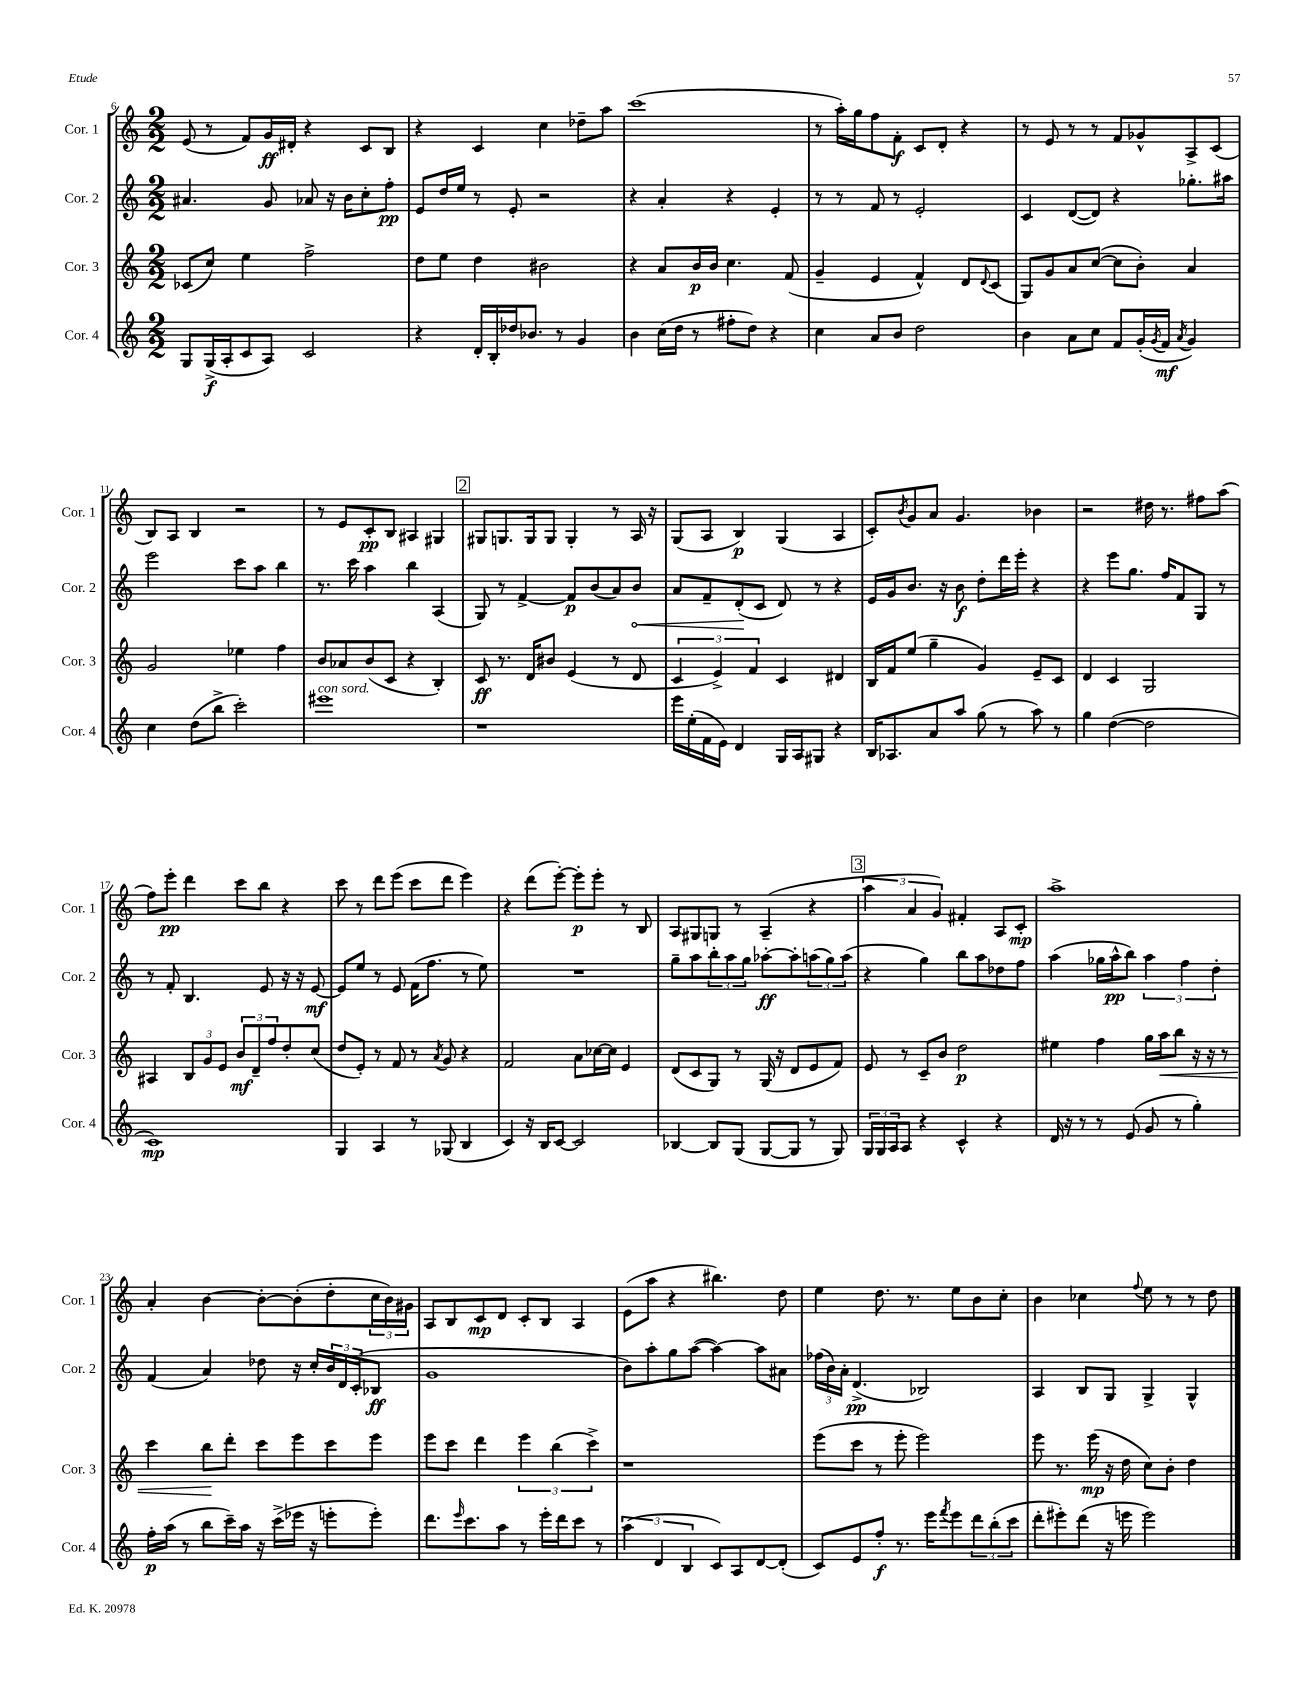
<<
\new StaffGroup <<
\new Staff = "s0" \with { instrumentName = "Cor. 1" shortInstrumentName = "Cor. 1" } {
    \clef treble \key c \major \numericTimeSignature \time 2/2
    e'8( r8 f'8) g'16\ff dis'16-. r4 c'8 b8 |
    r4 c'4 c''4 des''8-- a''8 |
    c'''1( |
    r8 a''16-.) g''16 f''8 f'8-.\f c'8 d'8-. r4 |
    r8 e'8 r8 r8 f'8 ges'8-^ a8-> c'8( |
    b8) a8 b4 r2 |
    r8 e'8 c'8-.\pp b8 ais4 gis4 |
    \mark \markup { \box "2" } gis8 g8. g16 g8 g4-. r8 a16 r16 |
    g8( a8 b4\p) g4( a4 |
    c'8-.) \acciaccatura { b'8 } g'8 a'8 g'4. bes'4 |
    r2 dis''16 r8. fis''8 a''8( |
    f''8) e'''8-.\pp d'''4 c'''8 b''8 r4 |
    c'''8 r8 d'''8 e'''8( c'''8 d'''8 e'''4) |
    r4 d'''8( e'''8~-.) e'''8-.\p e'''8-. r8 b8 |
    a8 gis8 g8 r8 a4--( r4 |
    \mark \markup { \box "3" } \tuplet 3/2 { a''4 a'4 g'4) } fis'4-. a8 c'8-.\mp |
    a''1-> |
    a'4-. b'4~ b'8~-. b'8-.( d''8-. \tuplet 3/2 { c''16 b'16) gis'16 } |
    a8 b8 c'8\mp d'8 c'8-. b8 a4 |
    e'8( a''8 r4 bis''4.) d''8 |
    e''4 d''8. r8. e''8 b'8 c''8-. |
    b'4 ces''4 \appoggiatura { f''8 } e''8 r8 r8 d''8 \bar "|." |
}
\new Staff = "s1" \with { instrumentName = "Cor. 2" shortInstrumentName = "Cor. 2" } {
    \clef treble \key c \major \numericTimeSignature \time 2/2
    ais'4. g'8 aes'8 r16 b'16 c''8-. f''8-.\pp |
    e'8 d''16 e''16 r8 e'8-. r2 |
    r4 a'4-. r4 e'4-. |
    r8 r8 f'8 r8 e'2-. |
    c'4 d'8~( d'8) r4 ges''8.-. ais''16 |
    e'''2 c'''8 a''8 b''4 |
    r8. c'''16 a''4 b''4 a4( |
    \mark \markup { \box "2" } g8) r8 f'4~-> f'8\p b'8( a'8) \once \override Hairpin.circled-tip = ##t b'8\< |
    a'8 f'8-- d'8-.\!( c'8 d'8) r8 r4 |
    e'16 g'16 b'8. r16 b'8\f d''8-. d'''16 e'''16-. r4 |
    r4 e'''8 g''8. f''16 f'8 g8 r8 |
    r8 f'8-. b4. e'8 r16 r16 e'8~\mf |
    e'8 e''8 r8 e'8 f'16( f''8. r8 e''8) |
    R1 |
    g''8-- a''8 \tuplet 3/2 { b''8-. a''8 g''8 } aes''8~-.\ff aes''8-. \tuplet 3/2 { a''8( g''8) a''8( } |
    \mark \markup { \box "3" } r4 g''4) b''8 a''8 des''8 f''8 |
    a''4( ges''16 a''16-^\pp b''8) \tuplet 3/2 { a''4 f''4 d''4-. } |
    f'4( a'4) des''8 r16 c''16-. \tuplet 3/2 { b'16 d'16 c'16-.( } bes8\ff |
    g'1 |
    b'8) a''8-. g''8 a''8~( a''4~) a''8 ais'8 |
    \tuplet 3/2 { fes''16( b'16) a'16-. } d'4.->\pp( bes2) |
    a4 b8 g8 g4-> g4-^ \bar "|." |
}
\new Staff = "s2" \with { instrumentName = "Cor. 3" shortInstrumentName = "Cor. 3" } {
    \clef treble \key c \major \numericTimeSignature \time 2/2
    ces'8( c''8) e''4 f''2-> |
    d''8 e''8 d''4 bis'2 |
    r4 a'8 b'16\p b'16 c''4. f'8( |
    g'4-- e'4 f'4-^) d'8 \appoggiatura { d'8 } c'8( |
    g8) g'8 a'8 c''8~( c''8 b'8-.) a'4 |
    g'2 ees''4 f''4 |
    b'8 aes'8 b'8( c'8 r4 b4-.) |
    \mark \markup { \box "2" } c'8\ff r8. d'16 bis'8 e'4( r8 d'8 |
    \tuplet 3/2 { c'4 e'4->) f'4 } c'4 dis'4 |
    b16 f'16 e''8( g''4-- g'4) e'8-- c'8 |
    d'4 c'4 g2 |
    ais4 \tuplet 3/2 { b8 g'8 e'8 } \tuplet 3/2 { b'8\mf d'8-- f''8 } d''8-. c''8( |
    d''8 e'8-.) r8 f'8 r8 \acciaccatura { a'8 } g'8 r4 |
    f'2 a'8 ces''16~ ces''16 e'4 |
    d'8( c'8 g8) r8 g16( r16 d'8 e'8 f'8) |
    \mark \markup { \box "3" } e'8 r8 c'8-- b'8 d''2\p |
    eis''4 f''4 g''16 a''16\< b''8 r16 r16 r8 |
    c'''4 b''8\! d'''8-. c'''8 e'''8 c'''8 e'''8 |
    e'''8 c'''8 d'''4 \tuplet 3/2 { e'''4 b''4( c'''4->) } |
    r1 |
    e'''8( c'''8 r8 e'''8-. e'''2) |
    e'''8 r8. e'''16\mp( r16 d''16 c''8) b'8-. d''4 \bar "|." |
}
\new Staff = "s3" \with { instrumentName = "Cor. 4" shortInstrumentName = "Cor. 4" } {
    \clef treble \key c \major \numericTimeSignature \time 2/2
    g8 g16->\f( a16-. c'8 a8) c'2 |
    r4 d'16-. b16-. des''16 bes'8. r8 g'4 |
    b'4 c''16( d''16 r8 fis''8-. d''8) r4 |
    c''4 a'8 b'8 d''2 |
    b'4 a'8 c''8 f'8 g'16-.( \acciaccatura { g'8 } f'16\mf \acciaccatura { a'8 } g'4) |
    c''4 d''8( b''8-> c'''2-.) |
    eis'''1^\markup { \italic "con sord." } |
    \mark \markup { \box "2" } r1 |
    e'''16 e''16-.( f'16 e'16) d'4 g16 a16 gis8 r4 |
    b16 aes8. a'8 a''8 g''8( r8 a''8) r8 |
    g''4 d''4~( d''2 |
    c'1\mp) |
    g4 a4 r8 ges8( b4 |
    c'4) r16 b16 c'8~ c'2 |
    bes4~ bes8 g8( g8~ g8 r8 g8) |
    \mark \markup { \box "3" } \tuplet 3/2 { g16 g16 a16 } a8 r4 c'4-^ r4 |
    d'16 r16 r8 r8 e'8( g'8 r8 g''4-.) |
    f''16-.\p a''16( r8 b''8 c'''16--) a''16 r16 c'''16->( ees'''16 r16 e'''8-. e'''8-.) |
    d'''8. \grace { e'''16 } c'''8. a''8 r8 e'''16-. d'''16 c'''8 r8 |
    \tuplet 3/2 { a''4( d'4 b4 } c'8) a8 d'8~ d'8-.( |
    c'8) e'8 f''8-.\f r8. e'''16 \acciaccatura { f'''8 } e'''8 \tuplet 3/2 { d'''8 b''8-.( c'''8 } |
    d'''8-. eis'''8-.) d'''8( r16 e'''16 e'''2) \bar "|." |
}
>>
>>
\layout { \context { \Score currentBarNumber = #6 } }
